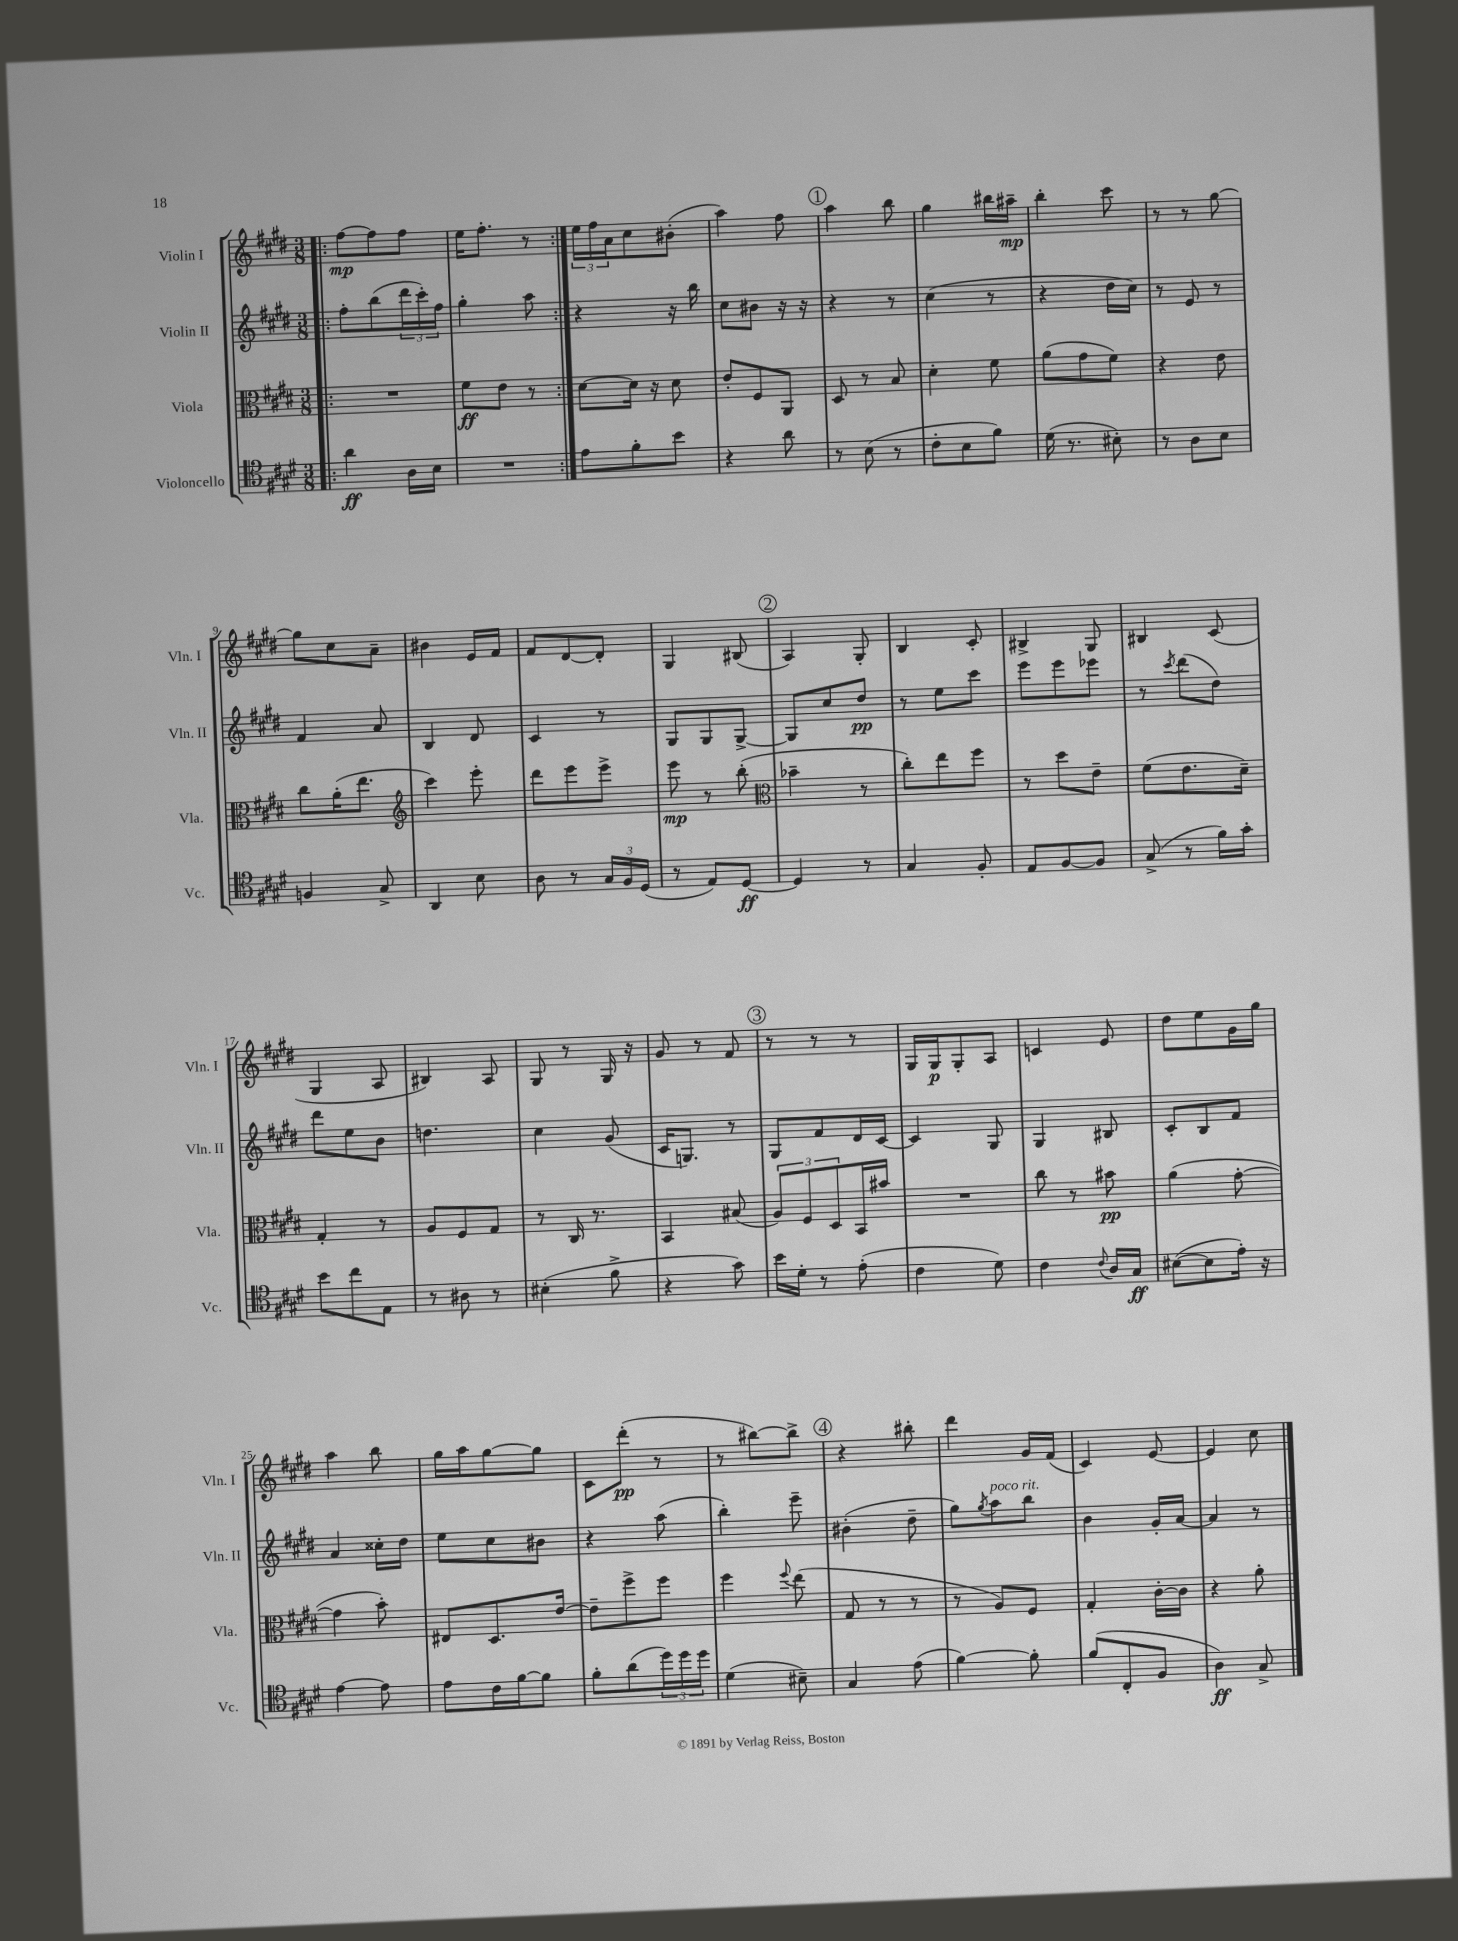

**kern	**kern	**kern	**kern
*staff4	*staff3	*staff2	*staff1
*clefC4	*clefC3	*clefG2	*clefG2
*k[f#c#g#d#]	*k[f#c#g#d#]	*k[f#c#g#d#]	*k[f#c#g#d#]
*M3/8	*M3/8	*M3/8	*M3/8
=!|:	=!|:	=!|:	=!|:
4a	4.r	8ff#'	[8ff#
.	.	(8bb	8ff#]
16A	.	24ddd#	8ff#
.	.	24ccc#')	.
16B	.	.	.
.	.	24ff#	.
=	=	=	=
4.r	8f#	4gg#'	16ee
.	.	.	8.ff#'
.	8e	.	.
.	8r	8aa	8r
=:|!	=:|!	=:|!	=:|!
8e	[8d#	4r	24ee
.	.	.	24ff#
.	.	.	24a
8f#'	16d#]	.	8cc#
.	16r	.	.
8b	8d#	16r	(8b#'
.	.	16bb	.
=	=	=	=
4r	8e'	8cc#	4aa)
.	8F#	8b#	.
8a	8AA	16r	8ff#
.	.	16r	.
=	=	=	=
8r	8D#	4r	4aa
(8B	8r	.	.
8r	8B	8r	8bb
=	=	=	=
8c#'	4d#'	(4cc#	4gg#
8B	.	.	.
8f#)	8f#	8r	16bb#
.	.	.	16aa#~
=	=	=	=
(16d#	(8a	4r	4bb'
8.r	.	.	.
.	8g#	.	.
8B#')	8f#)	16dd#	8ccc#
.	.	16cc#)	.
=	=	=	=
8r	4r	8r	8r
8A	.	8e	8r
8B	8e	8r	[8gg#
=	=	=	=
4F	8cc#	4f#	8gg#]
.	(16a'	.	8cc#
.	8.ee	.	.
8G#^	.	8a	8a~
=	=	=	=
*	*clefG2	*	*
4AA	4ccc#)	4B	4b#
8B	8eee'	8d#	16e
.	.	.	16f#
=	=	=	=
8A	8ddd#	4c#	8f#
8r	8eee	.	[8d#
24G#	8eee^	8r	8d#']
24F#	.	.	.
(24D#	.	.	.
=	=	=	=
8r	8eee	8G#	4G#
8E)	8r	8G#	.
[8D#	(8bb'	[8G#^	(8B#
=	=	=	=
*	*clefC3	*	*
4D#]	4b-~	8G#]	4A)
.	.	8cc#	.
8r	8r	8dd#	8G#'
=	=	=	=
4G#	8cc#')	8r	4B
.	8ee	8ee	.
8F#'	8ff#	8ccc#	8c#'
=	=	=	=
8E	8r	8eee	4B#^
[8F#	8dd#	8eee	.
8F#]	8e~	8eee-	8G#
=	=	=	=
(8G#^	(8f#	8r	4B#
.	.	8qccc#	.
8r	8.e	(8ddd#	.
16f#)	.	8dd#)	(8c#
16g#'	16d#~)	.	.
=	=	=	=
8b	4G#'	8ddd#	4G#
8cc#	.	8ee	.
8E	8r	8b	8A
=	=	=	=
8r	8A	4.dd	4B#)
8A#	8F#	.	.
8r	8G#	.	8A
=	=	=	=
(4B#'	8r	4cc#	8G#
.	16C#	.	8r
.	8.r	.	.
8f#^	.	(8g#	16G#
.	.	.	16r
=	=	=	=
4r	4BB	16c#	8g#
.	.	8.G)	.
.	.	.	8r
8g#)	(8B#	8r	8f#
=	=	=	=
16b	12A)	8G#	8r
16d#'	.	.	.
.	12F#	.	.
8r	.	8f#	8r
.	12D#	.	.
(8e'	16BB	16d#	8r
.	16b#	[16c#	.
=	=	=	=
4c#	4.r	4c#]	16G#
.	.	.	16G#
.	.	.	8G#'
8d#)	.	8G#	8A
=	=	=	=
4c#	8cc#	4G#	4c
.	8r	.	.
8qqc#	.	.	.
16A	8b#	8B#	8e
16G#	.	.	.
=	=	=	=
([8B#	(4a	8c#'	8dd#
8B#]	.	8B	8ee
16e')	[8g#'	8f#	16g#
16r	.	.	16gg#
=	=	=	=
[4e	4g#]	4a	4aa
8e]	8b')	16cc##'	8bb
.	.	16dd#	.
=	=	=	=
8e	8E#	8ee	16gg#
.	.	.	16aa
16c#	8.D#	8cc#	[8gg#
[16f#	.	.	.
8f#]	.	8b#	8gg#]
.	[16e	.	.
=	=	=	=
8f#'	8e~]	4r	8c#
(8a	8ff#^	.	(8ddd#'
24dd#)	8ff#	(8aa	8r
24dd#	.	.	.
24dd#	.	.	.
=	=	=	=
(4d#	4ff#	4bb')	8r
.	.	.	[8bb#)
.	8qqff#	.	.
8B#~)	(8ee	8eee~	8bb#^]
=	=	=	=
4G#	8G#	(4b#'	4r
.	8r	.	.
(8e	8r	8dd#~	8bb#'
=	=	=	=
[4f#)	8r	8gg#)	4ddd#
.	.	8qgg#	.
.	8A)	8aa	.
8f#']	8F#	8bb	16g#
.	.	.	(16f#
=	=	=	=
(8f#	4G#'	4b	4c#)
8C#'	.	.	.
8F#	[16c#'	16g#'	[8e
.	16c#]	[16a	.
=	=	=	=
4A)	4r	4a]	4e]
8G#^	8a'	8r	8cc#
==	==	==	==
*-	*-	*-	*-
